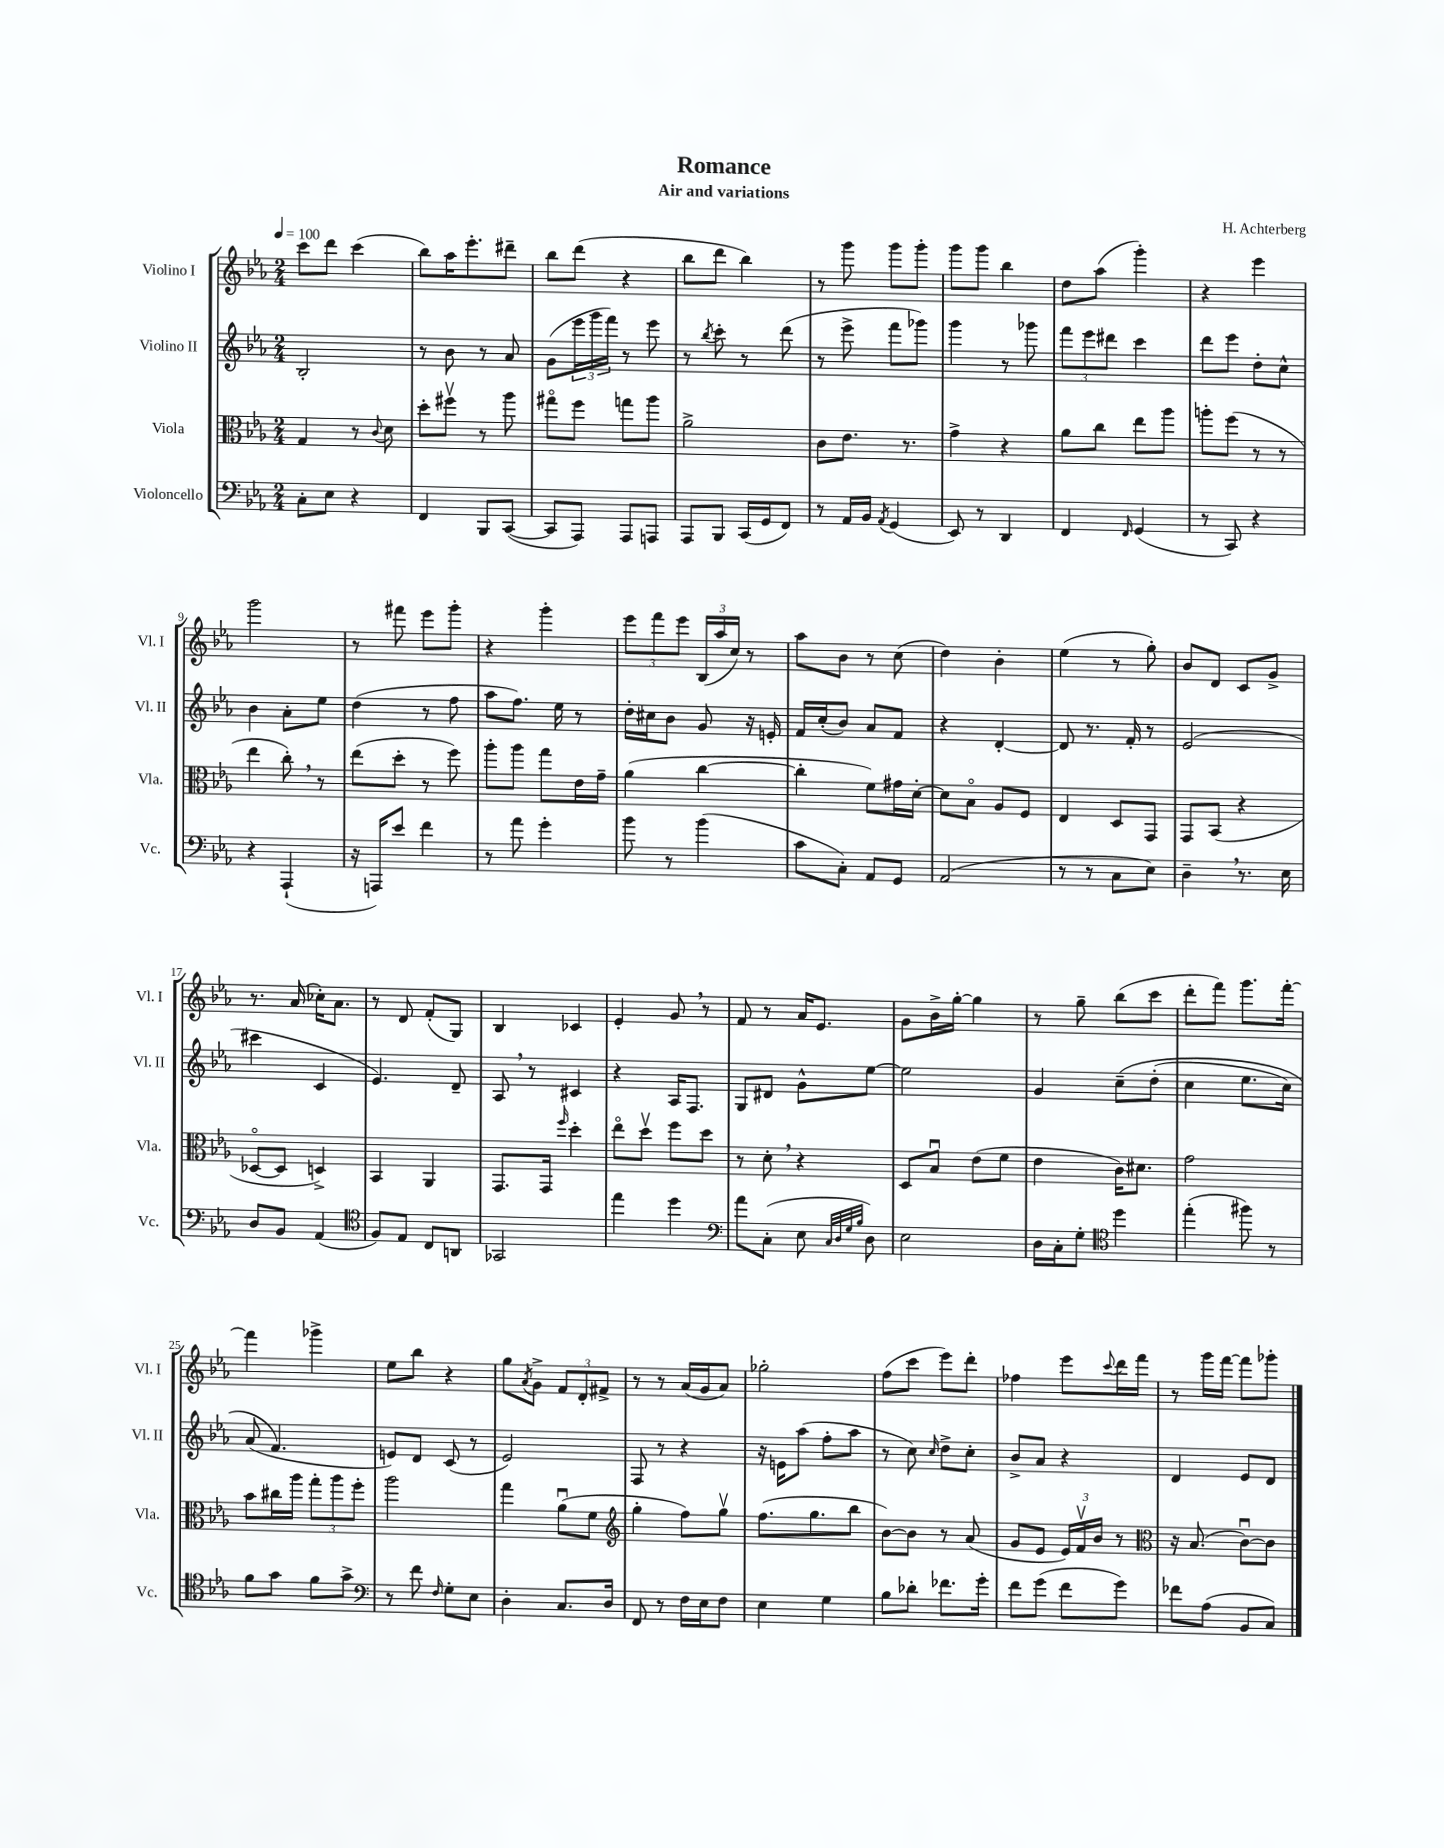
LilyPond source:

\header { title = "Romance" composer = "H. Achterberg" subtitle = "Air and variations" }
<<
\new StaffGroup <<
\new Staff = "s0" \with { instrumentName = "Violino I" shortInstrumentName = "Vl. I" } {
    \clef treble \key ees \major \numericTimeSignature \time 2/4 \tempo 4 = 100
    c'''8 d'''8 c'''4( |
    bes''8) aes''16 ees'''8.-. dis'''8-- |
    bes''8 d'''8( r4 |
    bes''8 d'''8 bes''4) |
    r8 g'''8 g'''8 g'''8-. |
    g'''8 g'''8 bes''4 |
    d''8 aes''8( g'''4-.) |
    r4 ees'''4 |
    g'''2 |
    r8 fis'''8 ees'''8 g'''8-. |
    r4 g'''4-. |
    \tuplet 3/2 { ees'''8 f'''8 ees'''8 } \tuplet 3/2 { bes16( aes''16 c''16) } r8 |
    aes''8 bes'8 r8 c''8( |
    d''4) bes'4-. |
    ees''4( r8 g''8-.) |
    bes'8 d'8 c'8 g'8-> |
    r8. aes'16( ces''16-.) aes'8. |
    r8 d'8 f'8-.( g8) |
    bes4 ces'4 |
    ees'4-. g'8 \breathe r8 |
    f'8 r8 aes'16 ees'8. |
    g'8 bes'16-> g''16~-. g''4 |
    r8 g''8-- bes''8( c'''8 |
    d'''8-. f'''8) g'''8. f'''16~-. |
    f'''4 ges'''4-> |
    ees''8 bes''8 r4 |
    g''8 \acciaccatura { aes'8 } g'8-> \tuplet 3/2 { f'8 d'8-. fis'8-> } |
    r8 r8 aes'16( g'16 aes'8) |
    ges''2-. |
    f''8( c'''8 ees'''8) d'''8-. |
    fes''4 ees'''8 \appoggiatura { c'''8 } d'''16 f'''16 |
    r8 g'''16 f'''16~ f'''8 ges'''8-. \bar "|." |
}
\new Staff = "s1" \with { instrumentName = "Violino II" shortInstrumentName = "Vl. II" } {
    \clef treble \key ees \major \numericTimeSignature \time 2/4
    bes2-. |
    r8 bes'8 r8 aes'8 |
    g'8( \tuplet 3/2 { ees'''16 g'''16 f'''16) } r8 ees'''8 |
    r8 \acciaccatura { bes''8 } c'''8-. r8 d'''8( |
    r8 ees'''8-> f'''8 ges'''8) |
    g'''4 r8 ges'''8 |
    \tuplet 3/2 { f'''8 ees'''8 dis'''8 } c'''4 |
    d'''8 ees'''8 d''8-. c''8-^ |
    bes'4 aes'8-. ees''8 |
    d''4( r8 f''8 |
    aes''8 f''8.) ees''16 r8 |
    d''16-. cis''16 bes'8 g'8 r16 e'16-. |
    f'16 c''16-.( bes'8) aes'8 f'8 |
    r4 d'4~-. |
    d'8 r8. f'16-. r8 |
    ees'2( |
    cis'''4 c'4 |
    ees'4.) d'8-- |
    aes8 \breathe r8 cis'4 |
    r4 aes16 f8. |
    g8 dis'8 g'8-^ ees''8~ |
    ees''2 |
    g'4 c''8--\( d''8-.( |
    c''4 ees''8. c''16) |
    aes'8( f'4.\) |
    e'8) d'8 c'8( r8 |
    ees'2) |
    f8 r8 r4 |
    r16 e'16 aes''8( f''8-. aes''8 |
    r8 c''8) \grace { c''16 } d''8-> c''8-. |
    bes'8-> aes'8 r4 |
    d'4 ees'8 d'8 \bar "|." |
}
\new Staff = "s2" \with { instrumentName = "Viola" shortInstrumentName = "Vla." } {
    \clef alto \key ees \major \numericTimeSignature \time 2/4
    g4 r8 \appoggiatura { c'8 } d'8 |
    d''8-. fis''8\upbow r8 aes''8 |
    gis''8\flageolet f''8 g''8 aes''8 |
    aes'2-> |
    c'8 ees'8. r8. |
    g'4-> r4 |
    aes'8 c''8 ees''8 aes''8 |
    a''8-. f''8( r8 r8 |
    ees''4 c''8-.) \breathe r8 |
    ees''8( d''8-. r8 f''8) |
    aes''8-. aes''8 g''8 ees'16 g'16-- |
    aes'4( c''4~ |
    c''4-. f'8) gis'16 d'16~-. |
    d'8 bes8\flageolet aes8 f8 |
    ees4 d8 g,8 |
    g,8 bes,8( r4 |
    des8~\flageolet des8 d4->) |
    bes,4 aes,4 |
    g,8. g,16 \grace { f''16 } d''4-. |
    ees''8\flageolet d''8\upbow f''8 d''8 |
    r8 d'8-. \breathe r4 |
    d8 bes8\downbow ees'8( f'8 |
    ees'4 c'16) dis'8. |
    g'2 |
    bes'8 cis''16 aes''16 \tuplet 3/2 { g''8-. aes''8 f''8-. } |
    aes''2 |
    g''4 aes'8\downbow( f'8 |
    \clef treble g''4-. f''8) g''8\upbow |
    f''8.( g''8. bes''8 |
    bes'8~) bes'8 r8 aes'8( |
    g'8 ees'8 \tuplet 3/2 { ees'16) f'16\upbow bes'16 } r8 |
    \clef alto r16 bes8.( c'8~\downbow) c'8 \bar "|." |
}
\new Staff = "s3" \with { instrumentName = "Violoncello" shortInstrumentName = "Vc." } {
    \clef bass \key ees \major \numericTimeSignature \time 2/4
    c8-. ees8 r4 |
    f,4 bes,,8 c,8~( |
    c,8 aes,,8) aes,,8 a,,8 |
    aes,,8 bes,,8 c,16( g,16 f,8) |
    r8 aes,16 bes,16 \acciaccatura { aes,8 } g,4( |
    ees,8) r8 d,4 |
    f,4 \grace { f,16 } g,4( |
    r8 c,8) r4 |
    r4 aes,,4-!( |
    r16 a,,16) ees'8 f'4 |
    r8 aes'8 g'4-. |
    bes'8 r8 bes'4( |
    c'8 c8-.) aes,8 g,8 |
    aes,2( |
    r8 r8 c8 ees8) |
    d4-- \breathe r8. ees16 |
    d8 bes,8 aes,4( |
    \clef tenor f8) ees8 c8 a,8 |
    ges,2 |
    ees''4 d''4 |
    \clef bass aes'8 c8-.( ees8 \grace { c32 d32 g32 bes32 } d8) |
    ees2 |
    d16 c16-. g8-. \clef tenor d''4 |
    ees''4-.( fis''8) r8 |
    f'8 g'8 f'8 g'8-> |
    \clef bass r8 f'8 \grace { f16 } g8-. ees8 |
    d4-. c8. d16 |
    f,8 r8 f16 ees16 f8 |
    ees4 g4 |
    bes8 des'8-. fes'8. g'16-. |
    f'8 g'8( f'8 g'8) |
    fes'8 aes8( bes,8 c8) \bar "|." |
}
>>
>>
